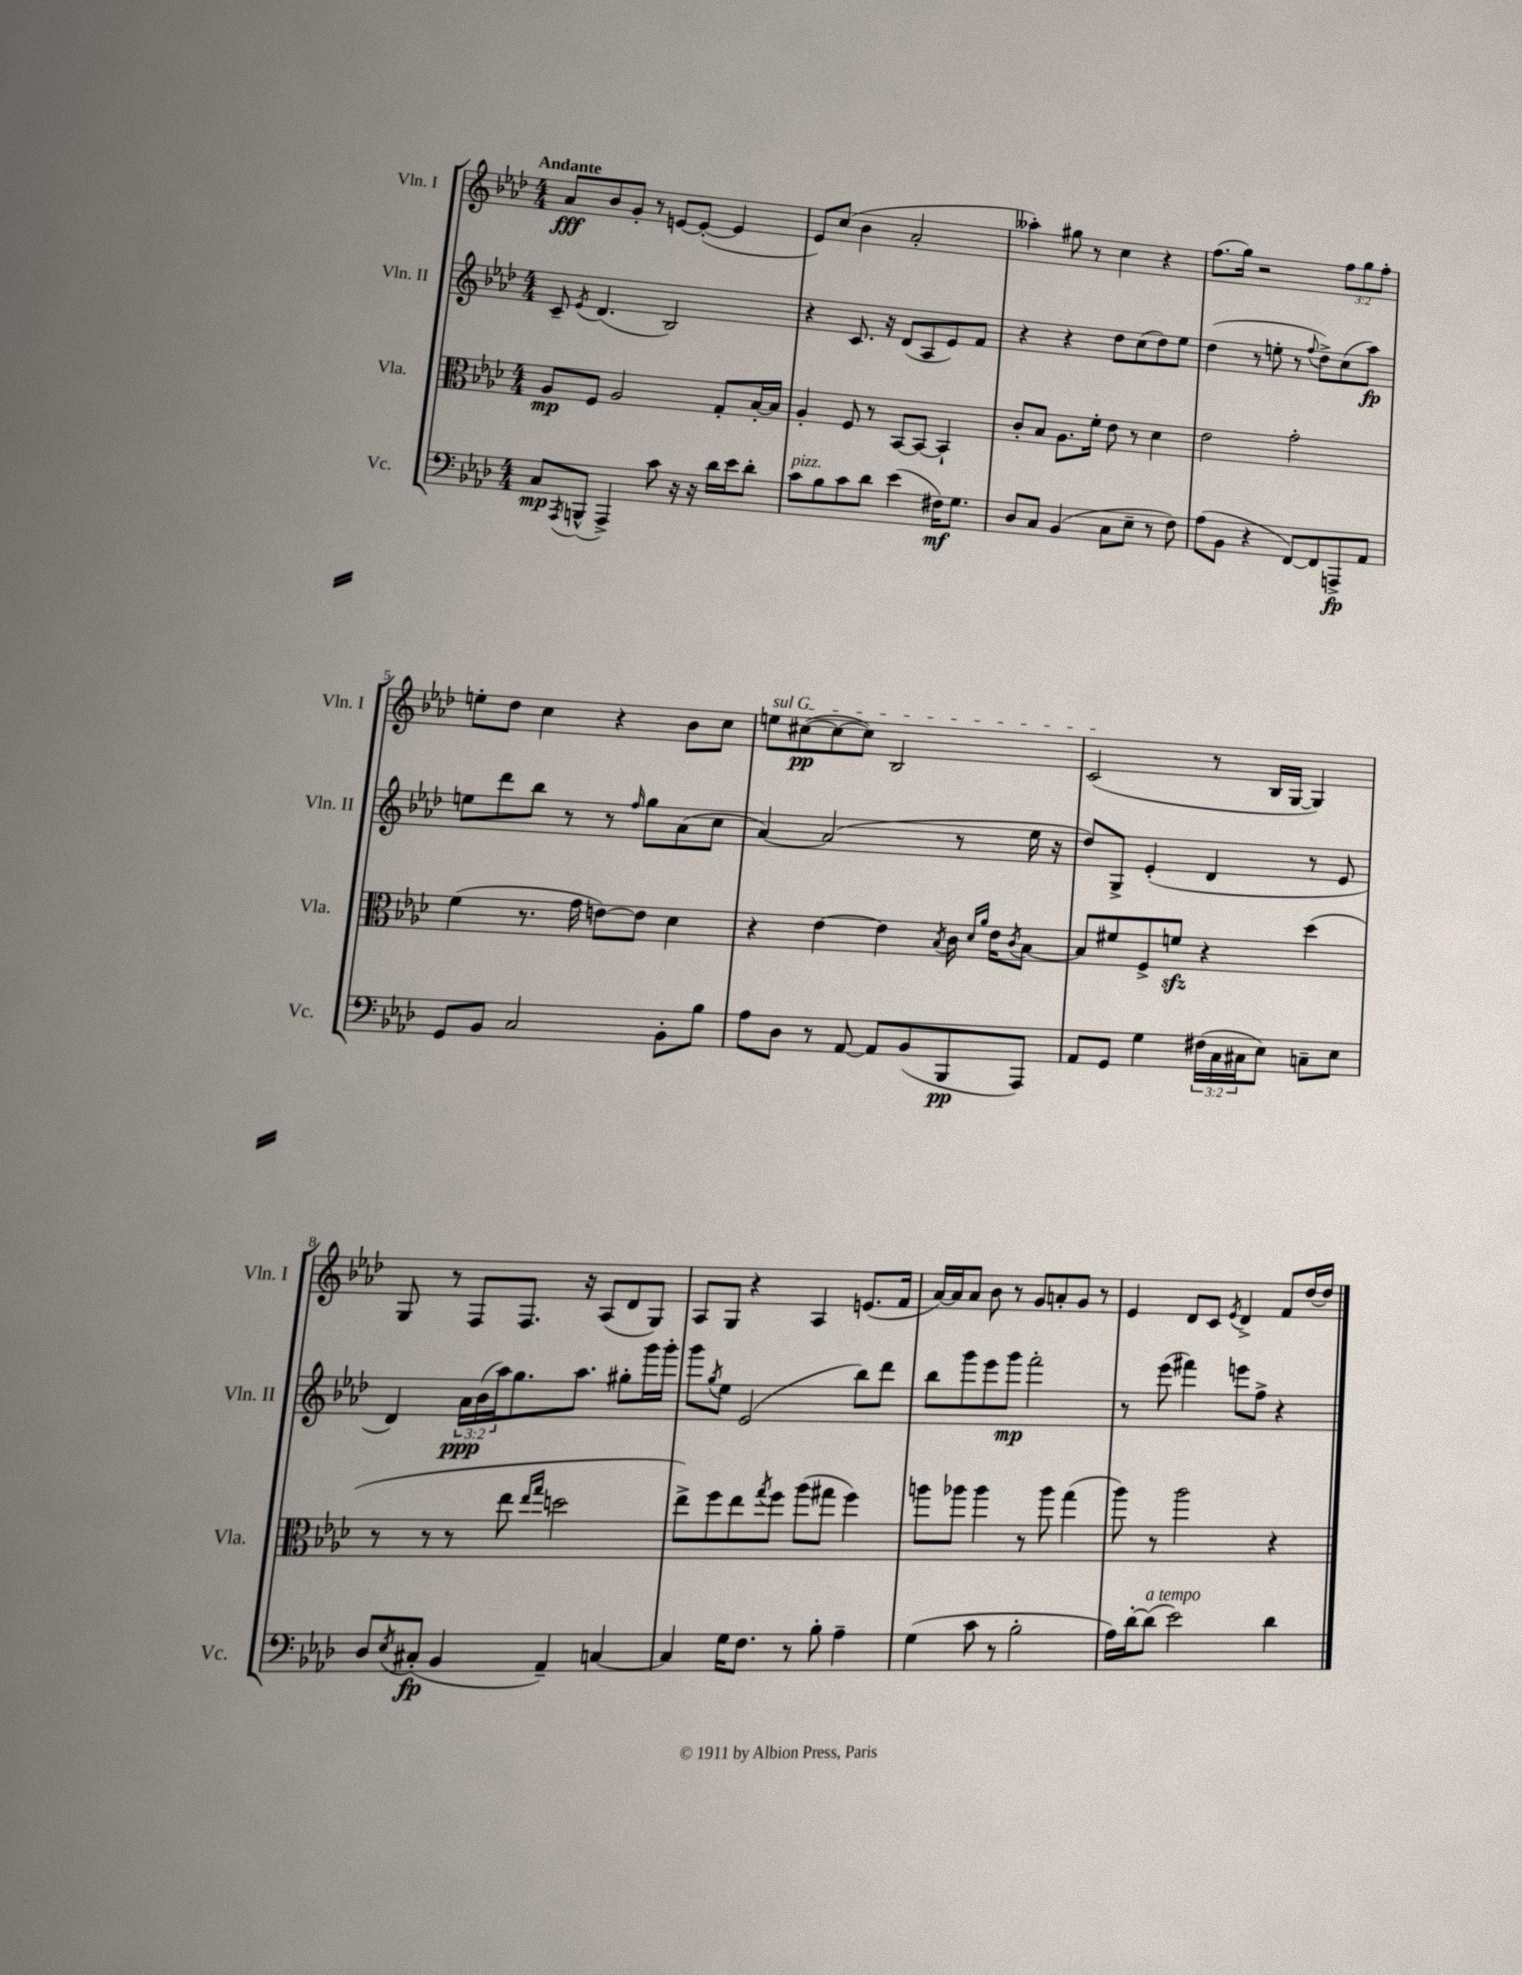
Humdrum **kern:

**kern	**kern	**kern	**kern
*staff4	*staff3	*staff2	*staff1
*clefF4	*clefC3	*clefG2	*clefG2
*k[b-e-a-d-]	*k[b-e-a-d-]	*k[b-e-a-d-]	*k[b-e-a-d-]
*M4/4	*M4/4	*M4/4	*M4/4
8C	8A-	8c~	8a-
8qAAA-	.	8qe-	.
(8BBB^^	8F	(4.d-	8b-
4AAA-^)	2A-	.	8g'
.	.	.	8r
8c	.	2B-)	[8e
16r	.	.	(8e'_
16r	.	.	.
16d-	8G'	.	4e]
16e-	.	.	.
8d-'	[16B-'	.	.
.	16B-]	.	.
=	=	=	=
8c	4A-'	4r	8e-)
8B-	.	.	(8cc
8c	8F	8.c	4b-
8d-	8r	.	.
.	.	16r	.
(4e-	[8BB-	(8d-	2a-'
.	8BB-_	8A-	.
16F#)	4BB-`]	8e-)	.
8.G	.	.	.
.	.	8f	.
=	=	=	=
8D-	8c'	4r	4aa--')
8C	8B-	.	.
(4BB-	8.A-	4r	8gg#
.	.	.	8r
.	16f'	.	.
8C	8e-	8dd-	4cc
8E-~	8r	(8cc	.
8r	4d-	8dd-)	4r
8F)	.	8ee-	.
=	=	=	=
(8A-	2e-	(4dd-	(8.ff
8BB-	.	.	.
.	.	.	16gg)
4r	.	8r	2r
.	.	8ee'	.
[8FF)	2g'	8r	.
.	.	8qqff	.
8FF]	.	8dd-^)	.
8AAA^	.	(8cc	12ff
.	.	.	12gg
8AA-	.	8aa-)	.
.	.	.	12ff'
=	=	=	=
8GG	(4f	8ee	8ee'
8BB-	.	8ddd-	8dd-
2C	8.r	8bb-	4cc
.	.	8r	.
.	16g	.	.
.	[8e)	8r	4r
.	.	16qqff	.
.	8e]	8gg	.
8BB-'	4d-	(8a-	8b-
8B-	.	8cc	8cc
=	=	=	=
8A-	4r	[4a-)	8ee
8D-	.	.	([8cc#
8r	[4e-	(2a-]	8cc#_
[8AA-	.	.	8cc#])
8AA-]	4e-]	.	2B-
(8BB-	.	.	.
.	8qB-	.	.
8BBB-	16c	8r	.
.	16qqd-	.	.
.	16qqa-	.	.
.	16e-	.	.
.	8qc	.	.
8AAA-)	[8B-	16ee-	.
.	.	16r	.
=	=	=	=
8AA-	8B-]	8dd-)	(2c
8GG	8f#	8G^	.
4G	8F^	(4e-'	.
.	8f	.	.
(24F#	4r	4d-	8r
24C	.	.	.
24C#	.	.	.
8E-)	.	.	16B-
.	.	.	[16G
8C~	(4dd-	8r	4G])
8E-	.	8e-	.
=	=	=	=
8D-	8r	4d-)	8G
8qE-	.	.	.
(8C#'	8r	.	8r
4BB-	8r	24a-	8F
.	.	(24b-	.
.	.	24aa-)	.
.	8ee-	8.gg	8.F
.	16qqee-	.	.
.	16qqgg	.	.
4AA-~)	2dd	.	.
.	.	8.aa-	16r
.	.	.	(8A-
[4C	.	8gg#'	8d-
.	.	16ggg	8G)
.	.	16ggg'	.
=	=	=	=
4C]	8ee-^)	8ggg	8A-
.	.	8qgg	.
.	8ff	8ee-	8G
16G	8ee-	(2e-	4r
8.F	.	.	.
.	8qgg	.	.
.	8ff	.	.
8r	(8aa-	.	4A-
8B-'	8gg#	.	.
4A-~	4ff)	8bb-)	(8.e
.	.	8ddd-	.
.	.	.	16f
=	=	=	=
(4G	8aa	8bb-	[16a-)
.	.	.	16a-]
.	8aa-	8ggg	8a-
8c	4aa-	8eee-	8b-
8r	.	8ggg	8r
2B-'	8r	2fff'	8g
.	8aa-	.	8a'
.	(4gg	.	8g
.	.	.	8r
=	=	=	=
16A-)	8aa-)	8r	4e-
[16d-'	.	.	.
(8d-]	8r	(8eee-	.
2e-)	2aa-	4fff#)	8d-
.	.	.	8c
.	.	.	8qe-
.	.	8eee	4d-^
.	.	8ff^	.
4d-	4r	4r	8f
.	.	.	[16dd-
.	.	.	16dd-]
==	==	==	==
*-	*-	*-	*-
